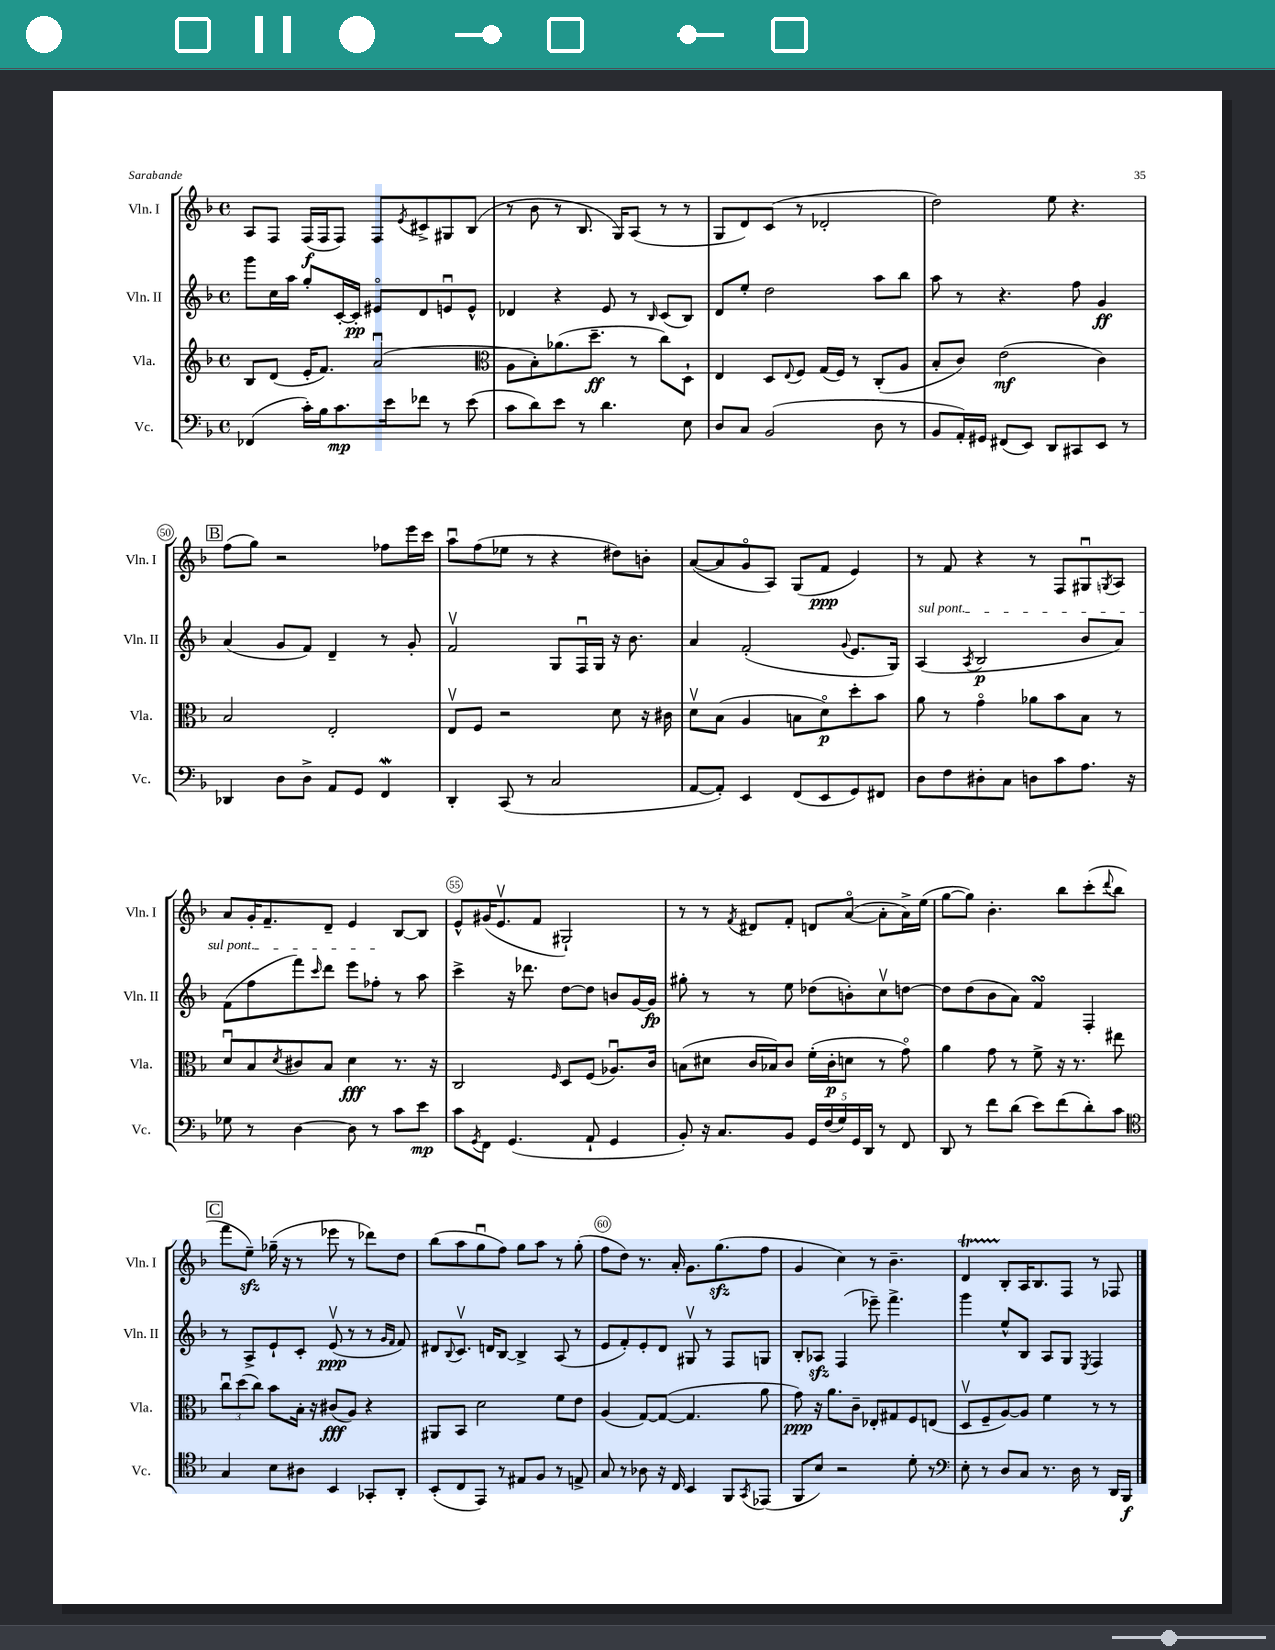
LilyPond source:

<<
\new StaffGroup <<
\new Staff = "s0" \with { instrumentName = "Vln. I" shortInstrumentName = "Vln. I" } {
    \clef treble \key f \major \defaultTimeSignature \time 4/4
    a8 f8 f16\f( f16 f8) f8 \acciaccatura { e'8 } cis'8-> gis8 bes8( |
    r8 bes'8 r8 bes8. g16) a8( r8 r8 |
    g8 d'8) c'8( r8 des'2-. |
    d''2) e''8 r4. |
    \mark \markup { \box "B" } f''8( g''8) r2 fes''8 e'''16 c'''16 |
    a''8\downbow f''8( ees''8 r8 r4 dis''8) b'8-. |
    a'8~( a'8 g'8\flageolet a8) g8( f'8\ppp e'4) |
    r8 f'8 r4 r8 f8 gis8\downbow \acciaccatura { g8 } a8 |
    a'8 g'16-. f'8.-- d'8-- e'4 bes8~ bes8 |
    e'8-^ gis'16( e'8.\upbow f'8 gis2-!) |
    r8 r8 \acciaccatura { f'8 } dis'8 f'8-. d'8 a'8~\flageolet( a'8-. a'16->) e''16( |
    g''8~ g''8) bes'4.-. bes''8 c'''8-.( \appoggiatura { d'''8 } bes''8 |
    \mark \markup { \box "C" } f'''8 e''8--\sfz) ges''16--( r16 r8 ees'''8 r8 des'''8) d''8 |
    bes''8( a''8 g''8\downbow f''8) g''8 a''8 r8 g''8-.( |
    f''8 d''8) r8. a'16-. g'8. g''8.\sfz( f''8 |
    g'4 c''4) r8 bes'4.-- |
    d'4\startTrillSpan bes8-.\stopTrillSpan a16 bes8. f8 r8 fes8 \bar "|." |
}
\new Staff = "s1" \with { instrumentName = "Vln. II" shortInstrumentName = "Vln. II" } {
    \clef treble \key f \major \defaultTimeSignature \time 4/4
    g'''8 c''16 a''16 g''8-. c'16~-. c'16-.\pp eis'8\flageolet d'8 e'8\downbow e'8-^ |
    des'4 r4 e'8 r8 \grace { bes16 } c'8( bes8) |
    d'8 e''8-. d''2 a''8 bes''8 |
    a''8 r8 r4. f''8 g'4\ff |
    \mark \markup { \box "B" } a'4( g'8 f'8) d'4-- r8 g'8-. |
    f'2\upbow g8 f16\downbow g16 r16 bes'8. |
    a'4 f'2-.( \appoggiatura { g'8 } e'8. g16) |
    \once \override TextSpanner.bound-details.left.text = \markup { \italic "sul pont." } a4\startTextSpan( \acciaccatura { a8 } bes2\p bes'8 a'8) |
    f'8( f''8 f'''8) \grace { c'''16 } d'''8 e'''8 fes''8-.\stopTextSpan r8 a''8 |
    c'''4-> r16 des'''8. d''8~ d''8 b'8 g'16~ g'16\fp |
    gis''8-. r8 r8 e''8 des''8( b'8-.) c''8\upbow d''8~ |
    d''8 d''8( bes'8 a'8) f'4\turn f4-. |
    \mark \markup { \box "C" } r8 a8-> e'8-! c'8-. e'8\upbow\ppp( r8 r8 \grace { g'16 f'16 } f'8) |
    dis'8 \appoggiatura { bes8 } c'8.\upbow d'16 bes8~ bes4-> a8( r8 |
    e'8 f'8-.) e'8-. d'8 gis8\upbow r8 f8 g8 |
    bes8-. aes8\sfz f4( ees'''8--) f'''4.-> |
    g'''4 e''8-^ bes8 a8 g8 \acciaccatura { e8 } f4 \bar "|." |
}
\new Staff = "s2" \with { instrumentName = "Vla." shortInstrumentName = "Vla." } {
    \clef treble \key f \major \defaultTimeSignature \time 4/4
    bes8 d'8( e'16-. f'8.) a'2\downbow( |
    \clef alto a8 bes8-.) aes'8.( d''8.--\ff r8 c''8) d8-! |
    e4 d8 \appoggiatura { e8 } f8 g16( f16) r8 c8-.( a8 |
    bes8-. c'8) e'2\mf( c'4) |
    \mark \markup { \box "B" } bes2 e2-. |
    e8\upbow f8 r2 d'8 r16 cis'16 |
    d'8\upbow bes8( a4 b8 d'8\flageolet\p) d''8-. bes'8 |
    a'8 r8 g'4\flageolet aes'8 bes'8 bes8 r8 |
    d'8\downbow bes8 \acciaccatura { d'8 } cis'8 bes8 d'4\fff r8. r16 |
    c2 \grace { f16 } d8 f8( aes8.\downbow) c'16 |
    b8( dis'8 c'16 bes16) c'8 f'16-.( c'16-.\p d'8 r8 g'8\flageolet) |
    a'4 g'8 r8 f'8-> r16 r8. eis''8 |
    \mark \markup { \box "C" } \tuplet 3/2 { c''8\downbow d''8( c''8) } bes'8 bes16-. r16 cis'8\fff( a8) r4 |
    ais,8 bes,8 d'2 f'8 e'8 |
    a4( g8~) g8~( g4. a'8 |
    g'8\ppp) r16 a'8. c'8-- ees8-. gis8 f8 e8( |
    d8\upbow f8-- a8~) a8 f'4 r8 r8 \bar "|." |
}
\new Staff = "s3" \with { instrumentName = "Vc." shortInstrumentName = "Vc." } {
    \clef bass \key f \major \defaultTimeSignature \time 4/4
    fes,4( c'16-.) bes16 c'8.\mp e'16 fes'8 r8 e'8( |
    c'8 d'8) e'8 r8 d'4. e8 |
    d8 c8 bes,2( d8 r8 |
    bes,8 a,16-.) gis,16 fis,8( e,8) d,8 cis,8 e,8 r8 |
    \mark \markup { \box "B" } des,4 d8 d8-> a,8 g,8 f,4\mordent |
    d,4-. c,8( r8 c2 |
    a,8~ a,8-.) e,4 f,8( e,8 g,8) fis,8 |
    d8 f8 dis8-. c8 d8 c'8 a8. r16 |
    ges8 r8 d4~ d8 r8 c'8 e'8\mp |
    c'8 \acciaccatura { g,8 } f,8 g,4.( a,8-! g,4 |
    bes,8-.) r16 c8. bes,8 \tuplet 5/4 { g,16 f16( g16) g,16 d,16 } r8 f,8 |
    d,8 r8 f'8 d'8( e'8) f'8( d'8-.) c'8 |
    \mark \markup { \box "C" } \clef tenor g4 bes8 ais8 bes,4 ges,8-. a,8-. |
    bes,8-.( c8 e,8) r8 eis8 f8 r8 e8-> |
    g8 r8 aes8 r16 c16 bes,4 f,8 \acciaccatura { g,8 } ees,8( |
    f,8 bes8) r2 d'8-. r8 |
    \clef bass e8-. r8 d8 c8 r8. d16 r8 d,16 bes,,16\f \bar "|." |
}
>>
>>
\layout { \context { \Score currentBarNumber = #46 \override BarNumber.break-visibility = ##(#f #t #t) barNumberVisibility = #(every-nth-bar-number-visible 5) \override BarNumber.stencil = #(make-stencil-circler 0.1 0.3 ly:text-interface::print) } }
